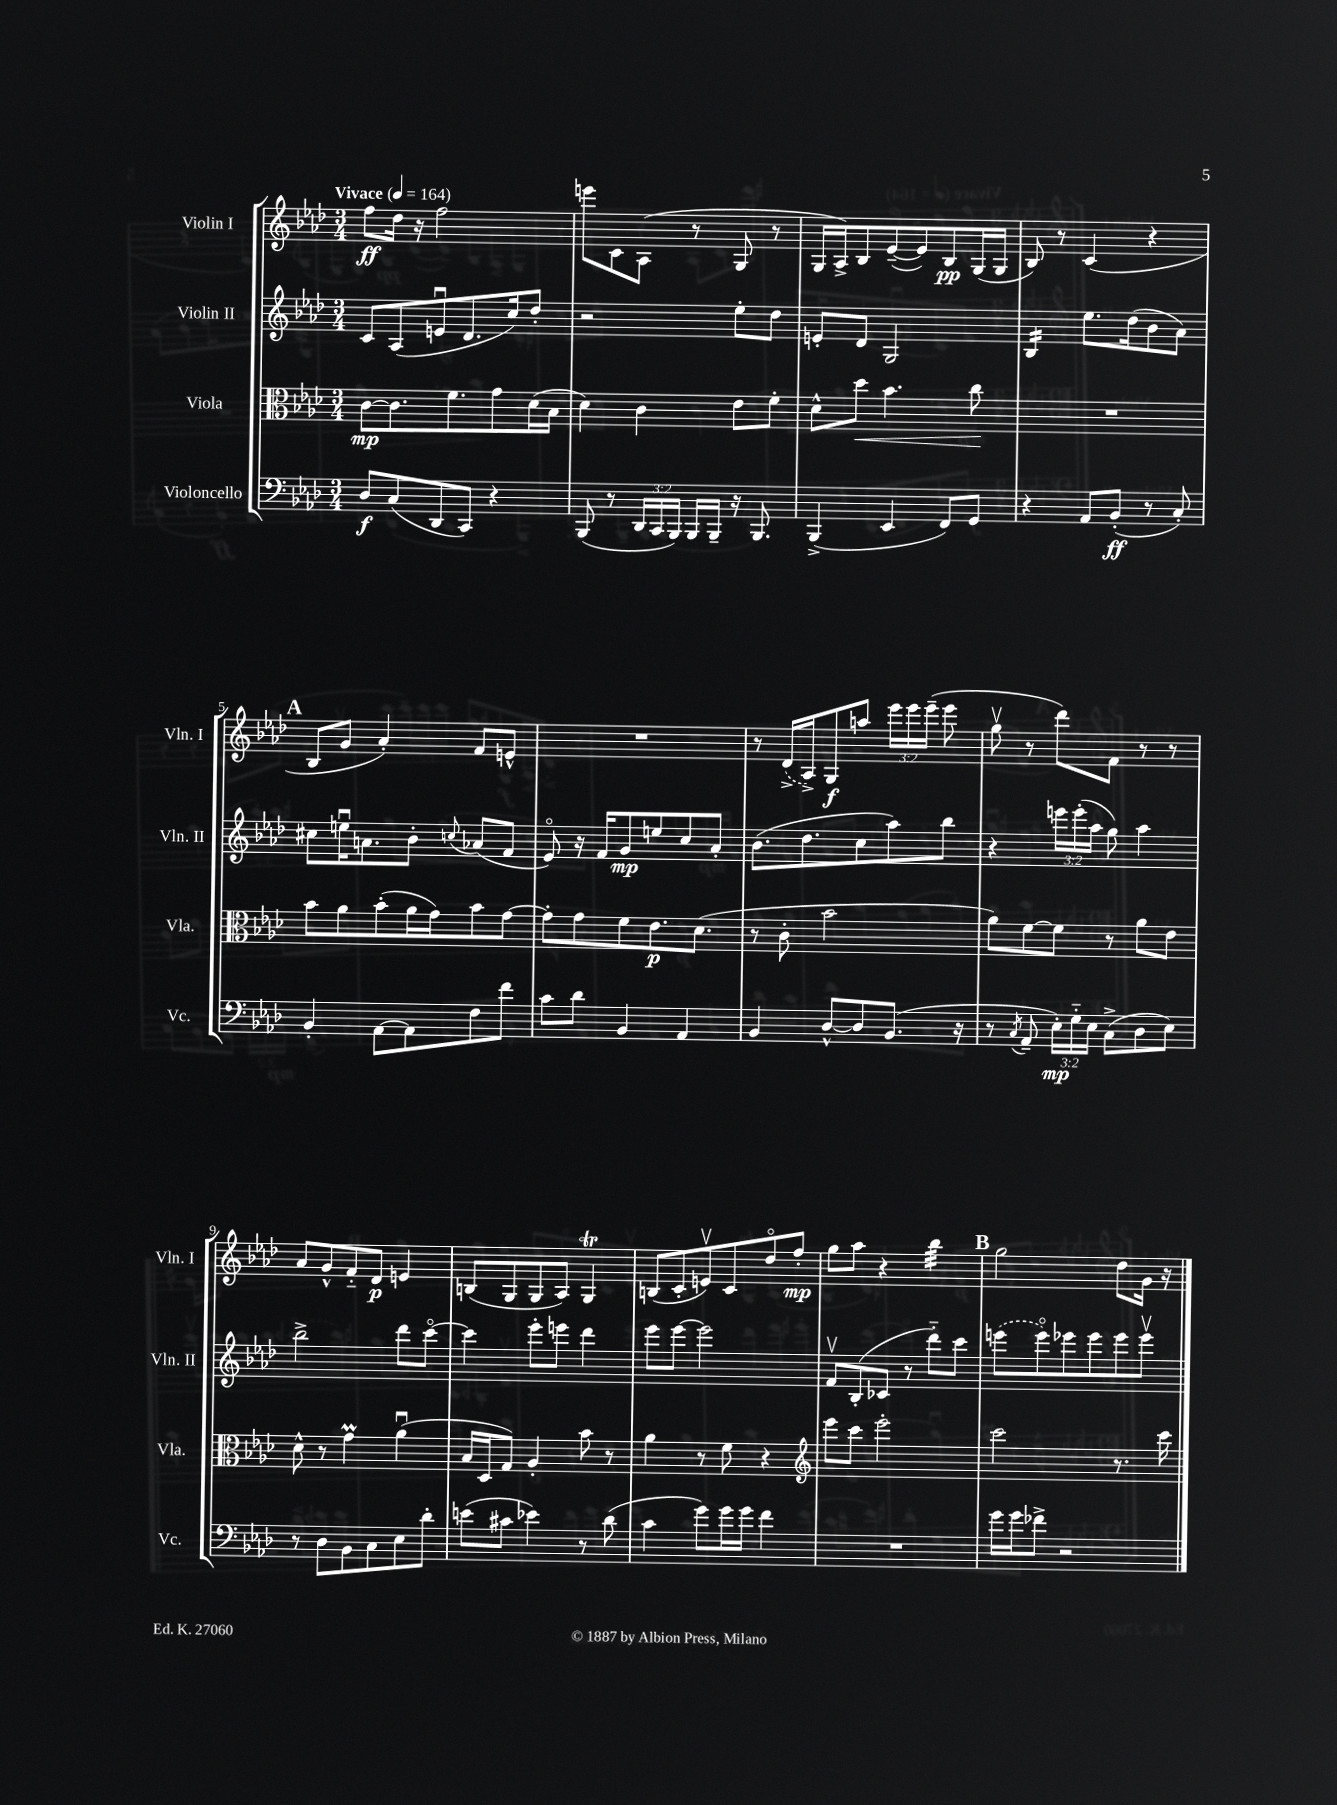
<<
\new StaffGroup <<
\new Staff = "s0" \with { instrumentName = "Violin I" shortInstrumentName = "Vln. I" } {
    \clef treble \key aes \major \numericTimeSignature \time 3/4 \override Staff.TupletNumber.text = #tuplet-number::calc-fraction-text \tempo "Vivace" 4 = 164
    \autoBeamOff f''8[\ff des''16] r16 f''2 |
    e'''8[ c'8 aes8]( r8 g8 r8 |
    g16[ aes16->) bes8 ees'8~--( ees'8) bes8\pp g16( g16] |
    bes8) r8 c'4( r4 |
    \mark \markup { \bold "A" } bes8[ g'8] aes'4-.) f'8[ e'8]-^ |
    R2. |
    r8 \once \slurDashed des'16[->( aes16->) g8\f a''8] \tuplet 3/2 { ees'''16[ ees'''16 ees'''16]--( } ees'''8 |
    g''8\upbow r8 des'''8[) f'8] r8 r8 |
    aes'8[ g'8-^ f'8-_ des'8]\p e'4 |
    b8[( g8 g8 aes8]) g4\trill |
    b8[( c'8-. e'8\upbow) c'8 des''8\flageolet f''8]-.\mp |
    g''8[ aes''8] r4 bes''4:32 |
    \mark \markup { \bold "B" } g''2 des''8[ g'16] r16 \bar "|." |
}
\new Staff = "s1" \with { instrumentName = "Violin II" shortInstrumentName = "Vln. II" } {
    \clef treble \key aes \major \numericTimeSignature \time 3/4 \override Staff.TupletNumber.text = #tuplet-number::calc-fraction-text
    \autoBeamOff c'8[ aes8( e'8\downbow des'8. c''16) des''8]-. |
    r2 ees''8[-. des''8] |
    e'8[-. des'8] g2 |
    bes4:16 ees''8.[ des''16( bes'8 aes'8]) |
    \mark \markup { \bold "A" } cis''8[ e''16\downbow a'8. bes'8]-. \appoggiatura { c''8 } aes'8[( f'8] |
    ees'8\flageolet) r16 f'16[ g'8\mp e''8 c''8 aes'8]-. |
    bes'8.[( des''8. c''8 aes''8) bes''8] |
    r4 \tuplet 3/2 { e'''16[ e'''16-.( aes''16] } g''8) aes''4 |
    bes''2-> des'''8[ c'''8]~\flageolet |
    c'''4 ees'''8[-. e'''8] des'''4 |
    ees'''8[ ees'''8]~ ees'''2 |
    f'8[\upbow bes8-.( ces'8] r8 des'''8[-_) c'''8] |
    \mark \markup { \bold "B" } \once \slurDashed e'''8[( e'''8\flageolet) ees'''8 ees'''8 ees'''8 ees'''8]\upbow \bar "|." |
}
\new Staff = "s2" \with { instrumentName = "Viola" shortInstrumentName = "Vla." } {
    \clef alto \key aes \major \numericTimeSignature \time 3/4
    \autoBeamOff c'8[~\mp c'8. f'8. g'8 des'16( bes16] |
    des'4) c'4 ees'8[ f'8]-. |
    des'8[-^ des''8]\< bes'4. c''8\! |
    R2. |
    \mark \markup { \bold "A" } bes'8[ aes'8 bes'8-.( aes'16 g'16) bes'8 g'8]~ |
    g'8[-. g'8 f'8 ees'8.\p des'8.]( |
    r8 c'8-. bes'2 |
    aes'8[) f'8~ f'8] r8 aes'8[ ees'8] |
    des'8-^ r8 g'4\prall aes'4\downbow( |
    bes16[ des16 g8]) aes4-. bes'8 r8 |
    aes'4 r8 f'8 r4 |
    \clef treble ees'''8[ c'''8] ees'''2-. |
    \mark \markup { \bold "B" } c'''2 r8. c'''16 \bar "|." |
}
\new Staff = "s3" \with { instrumentName = "Violoncello" shortInstrumentName = "Vc." } {
    \clef bass \key aes \major \numericTimeSignature \time 3/4 \override Staff.TupletNumber.text = #tuplet-number::calc-fraction-text
    \autoBeamOff des8[\f c8( des,8 c,8]) r4 |
    bes,,8( r8 \tuplet 3/2 { des,16[ c,16 bes,,16]) } bes,,16[ bes,,16]-- r16 bes,,8. |
    bes,,4->( ees,4 f,8[) g,8] |
    r4 aes,8[ bes,8]-.\ff( r8 c8-.) |
    \mark \markup { \bold "A" } bes,4-. aes,8[~ aes,8 f8 f'8] |
    c'8[ des'8] bes,4 aes,4 |
    bes,4 des8[~-^ des8 bes,8.]( r16 |
    r8 \acciaccatura { c8 } aes,8-- \tuplet 3/2 { ees16[-.\mp) g16-_ ees16] } c8[->( des8 ees8]) |
    r8 des8[ bes,8 c8 ees8 des'8]-. |
    e'8[( cis'8] ees'4) r8 des'8( |
    c'4 g'8[) g'16 g'16] f'4 |
    R2. |
    \mark \markup { \bold "B" } g'16[ g'16 fes'8]-> r2 \bar "|." |
}
>>
>>
